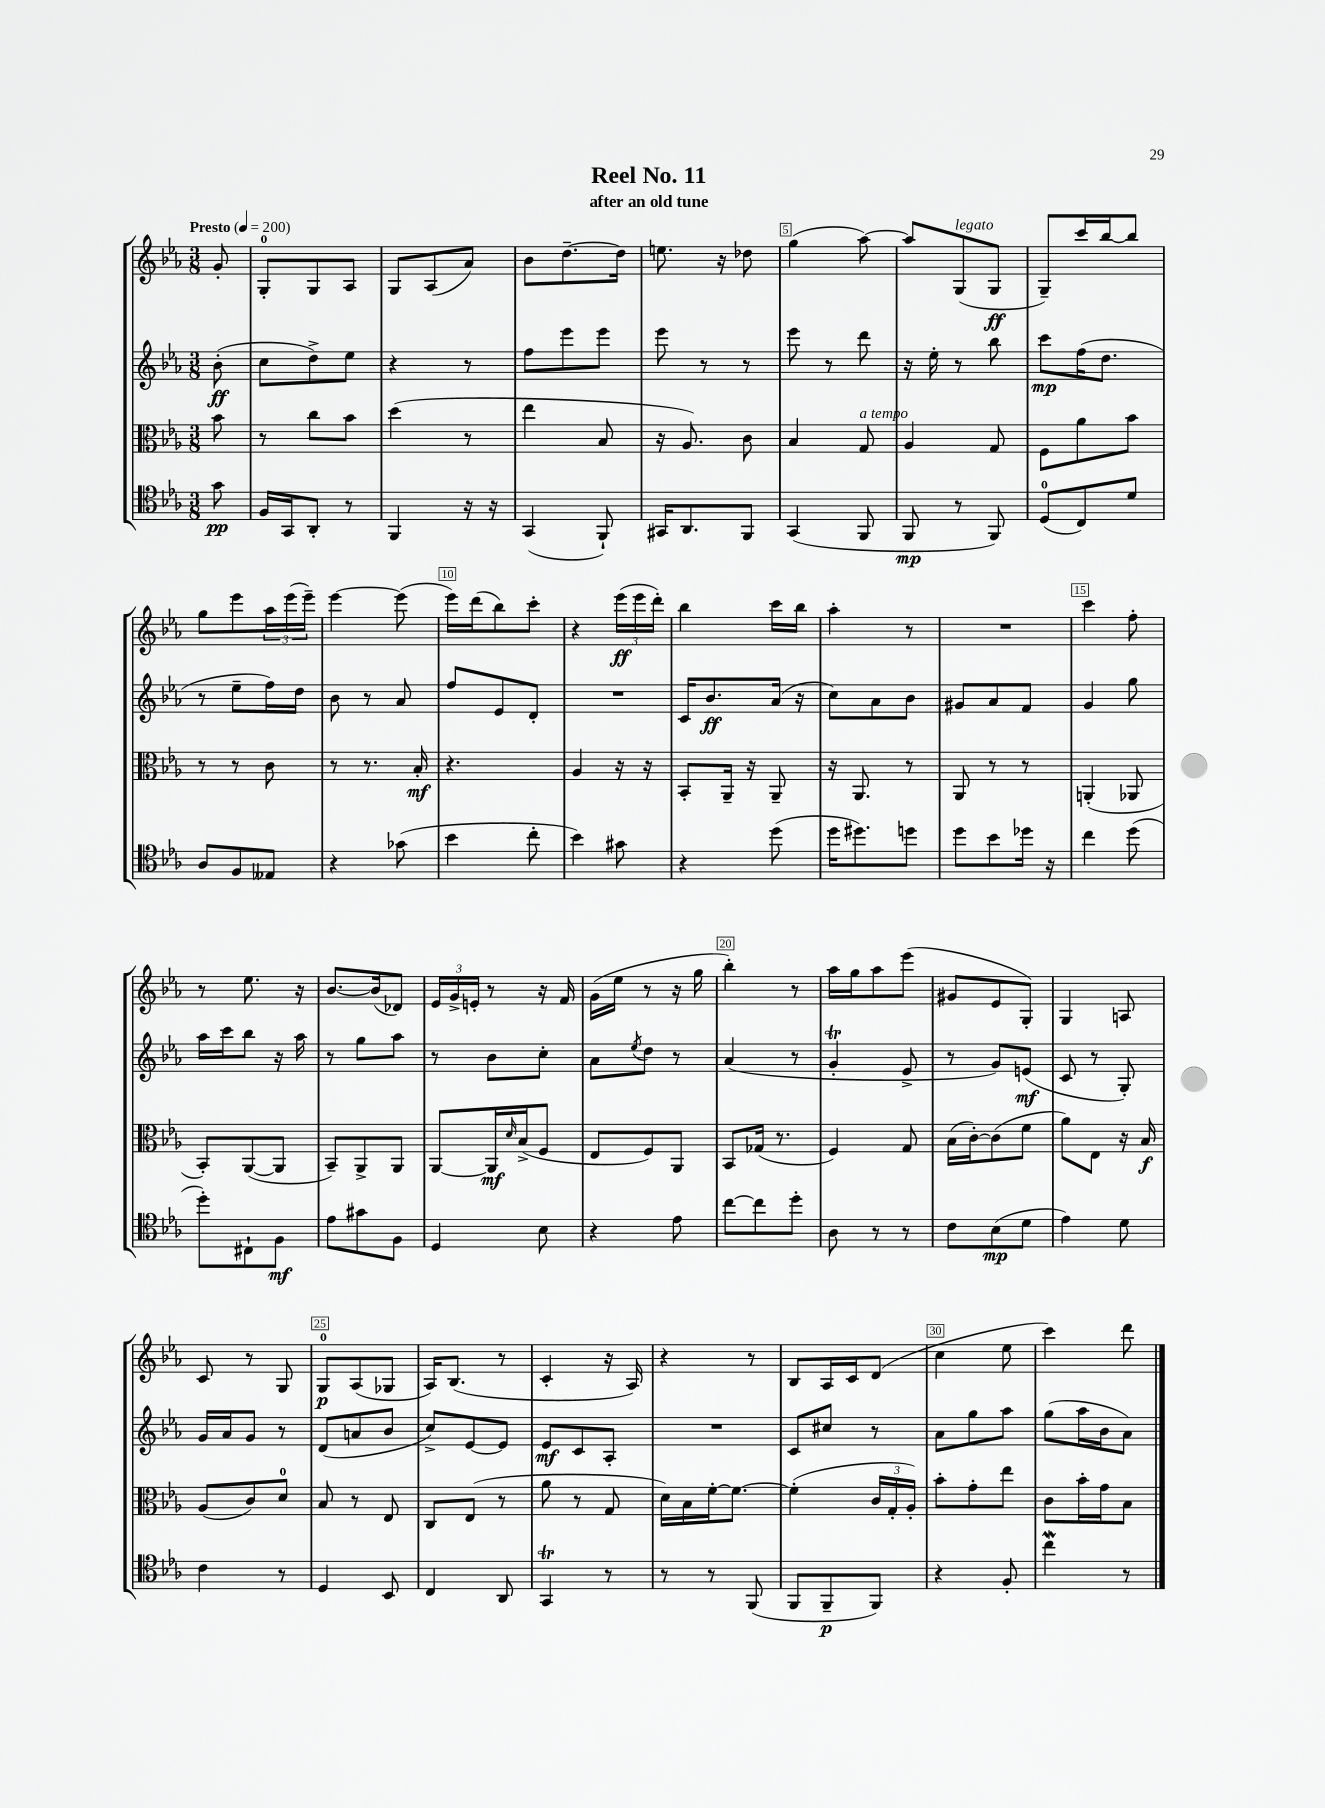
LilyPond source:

\header { title = "Reel No. 11" subtitle = "after an old tune" }
<<
\new StaffGroup <<
\new Staff = "s0" {
    \clef treble \key ees \major \numericTimeSignature \time 3/8 \partial 8 \tempo "Presto" 4 = 200
    g'8-. |
    g8-0-. g8 aes8 |
    g8 aes8( aes'8) |
    bes'8 d''8.~-- d''16 |
    e''8. r16 des''8 |
    g''4( aes''8~) |
    aes''8 g8^\markup { \italic "legato" }( g8\ff |
    g8--) c'''16 bes''16~ bes''8 |
    g''8 ees'''8 \tuplet 3/2 { aes''16 ees'''16( ees'''16--) } |
    ees'''4~ ees'''8( |
    ees'''16) d'''16( bes''8) c'''8-. |
    r4 \tuplet 3/2 { ees'''16\ff( ees'''16 d'''16-.) } |
    bes''4 c'''16 bes''16 |
    aes''4-. r8 |
    R4. |
    c'''4 f''8-. |
    r8 ees''8. r16 |
    bes'8.~ bes'16( des'8) |
    \tuplet 3/2 { ees'16 g'16-> e'16-. } r8 r16 f'16 |
    g'16( ees''16 r8 r16 g''16 |
    bes''4-.) r8 |
    aes''16 g''16 aes''8 ees'''8( |
    gis'8 ees'8 g8-.) |
    g4 a8 |
    c'8 r8 g8 |
    g8-0\p aes8( ges8 |
    aes16) bes8.( r8 |
    c'4-. r16 aes16) |
    r4 r8 |
    bes8 aes16 c'16 d'8( |
    c''4 ees''8 |
    c'''4) d'''8 \bar "|." |
}
\new Staff = "s1" {
    \clef treble \key ees \major \numericTimeSignature \time 3/8 \partial 8
    bes'8-.\ff( |
    c''8 d''8->) ees''8 |
    r4 r8 |
    f''8 ees'''8 ees'''8 |
    ees'''8 r8 r8 |
    ees'''8 r8 d'''8 |
    r16 ees''16-. r8 bes''8 |
    c'''8\mp f''16( d''8. |
    r8 ees''8-- f''16) d''16 |
    bes'8 r8 aes'8 |
    f''8 ees'8 d'8-. |
    R4. |
    c'16 bes'8.\ff aes'16( r16 |
    c''8) aes'8 bes'8 |
    gis'8 aes'8 f'8 |
    g'4 g''8 |
    aes''16 c'''16 bes''8 r16 aes''16 |
    r8 g''8 aes''8 |
    r8 bes'8 c''8-. |
    aes'8 \acciaccatura { ees''8 } d''8 r8 |
    aes'4( r8 |
    g'4-.\trill ees'8-> |
    r8 g'8) e'8\mf( |
    c'8 r8 g8-.) |
    g'16 aes'16 g'8 r8 |
    d'8( a'8 bes'8 |
    c''8->) ees'8~ ees'8 |
    ees'8\mf c'8 aes8-. |
    R4. |
    c'8 cis''8 r8 |
    aes'8 g''8 aes''8 |
    g''8( aes''16 bes'16 aes'8) \bar "|." |
}
\new Staff = "s2" {
    \clef alto \key ees \major \numericTimeSignature \time 3/8 \partial 8
    bes'8 |
    r8 c''8 bes'8 |
    d''4( r8 |
    ees''4 bes8 |
    r16 aes8.) c'8 |
    bes4 g8^\markup { \italic "a tempo" } |
    aes4 g8 |
    f8 aes'8 bes'8 |
    r8 r8 c'8 |
    r8 r8. bes16-.\mf |
    r4. |
    aes4 r16 r16 |
    bes,8-. aes,16-- r16 aes,8-- |
    r16 aes,8. r8 |
    aes,8 r8 r8 |
    a,4-.( aes,8 |
    bes,8-.) aes,8~( aes,8 |
    bes,8--) aes,8-> aes,8 |
    aes,8~ aes,16\mf \grace { d'16 } bes16->( f8 |
    ees8 f8) aes,8 |
    bes,8 ges16( r8. |
    f4) g8 |
    bes16( c'16~-.) c'8( f'8 |
    aes'8) ees8 r16 bes16\f |
    aes8( c'8) d'8-0 |
    bes8 r8 ees8 |
    c8 ees8( r8 |
    aes'8 r8 g8 |
    d'16) bes16 f'16~-. f'8.~ |
    f'4-.( \tuplet 3/2 { c'16 g16-. aes16-.) } |
    bes'8-. g'8-. ees''8 |
    c'8 bes'16-. g'16 bes8 \bar "|." |
}
\new Staff = "s3" {
    \clef tenor \key ees \major \numericTimeSignature \time 3/8 \partial 8
    g'8\pp |
    f16 g,16 aes,8-. r8 |
    f,4 r16 r16 |
    g,4( f,8-!) |
    gis,16 aes,8. f,8 |
    g,4( f,8 |
    f,8\mp r8 f,8) |
    d8-0( c8) d'8 |
    aes8 f8 eeses8 |
    r4 ges'8( |
    bes'4 c''8-. |
    bes'4) gis'8 |
    r4 d''8( |
    d''16 dis''8.) d''8 |
    d''8 bes'8 des''16 r16 |
    c''4 d''8( |
    d''8-.) cis8-! f8\mf |
    ees'8 gis'8 f8 |
    d4 bes8 |
    r4 ees'8 |
    c''8~ c''8 d''8-. |
    aes8 r8 r8 |
    c'8 bes8\mp( d'8 |
    ees'4) d'8 |
    c'4 r8 |
    d4 bes,8 |
    c4 aes,8 |
    g,4\trill r8 |
    r8 r8 f,8( |
    f,8 f,8--\p f,8) |
    r4 f8-. |
    c''4\mordent r8 \bar "|." |
}
>>
>>
\layout { \context { \Score \override BarNumber.break-visibility = ##(#f #t #t) barNumberVisibility = #(every-nth-bar-number-visible 5) \override BarNumber.stencil = #(make-stencil-boxer 0.1 0.3 ly:text-interface::print) } }
